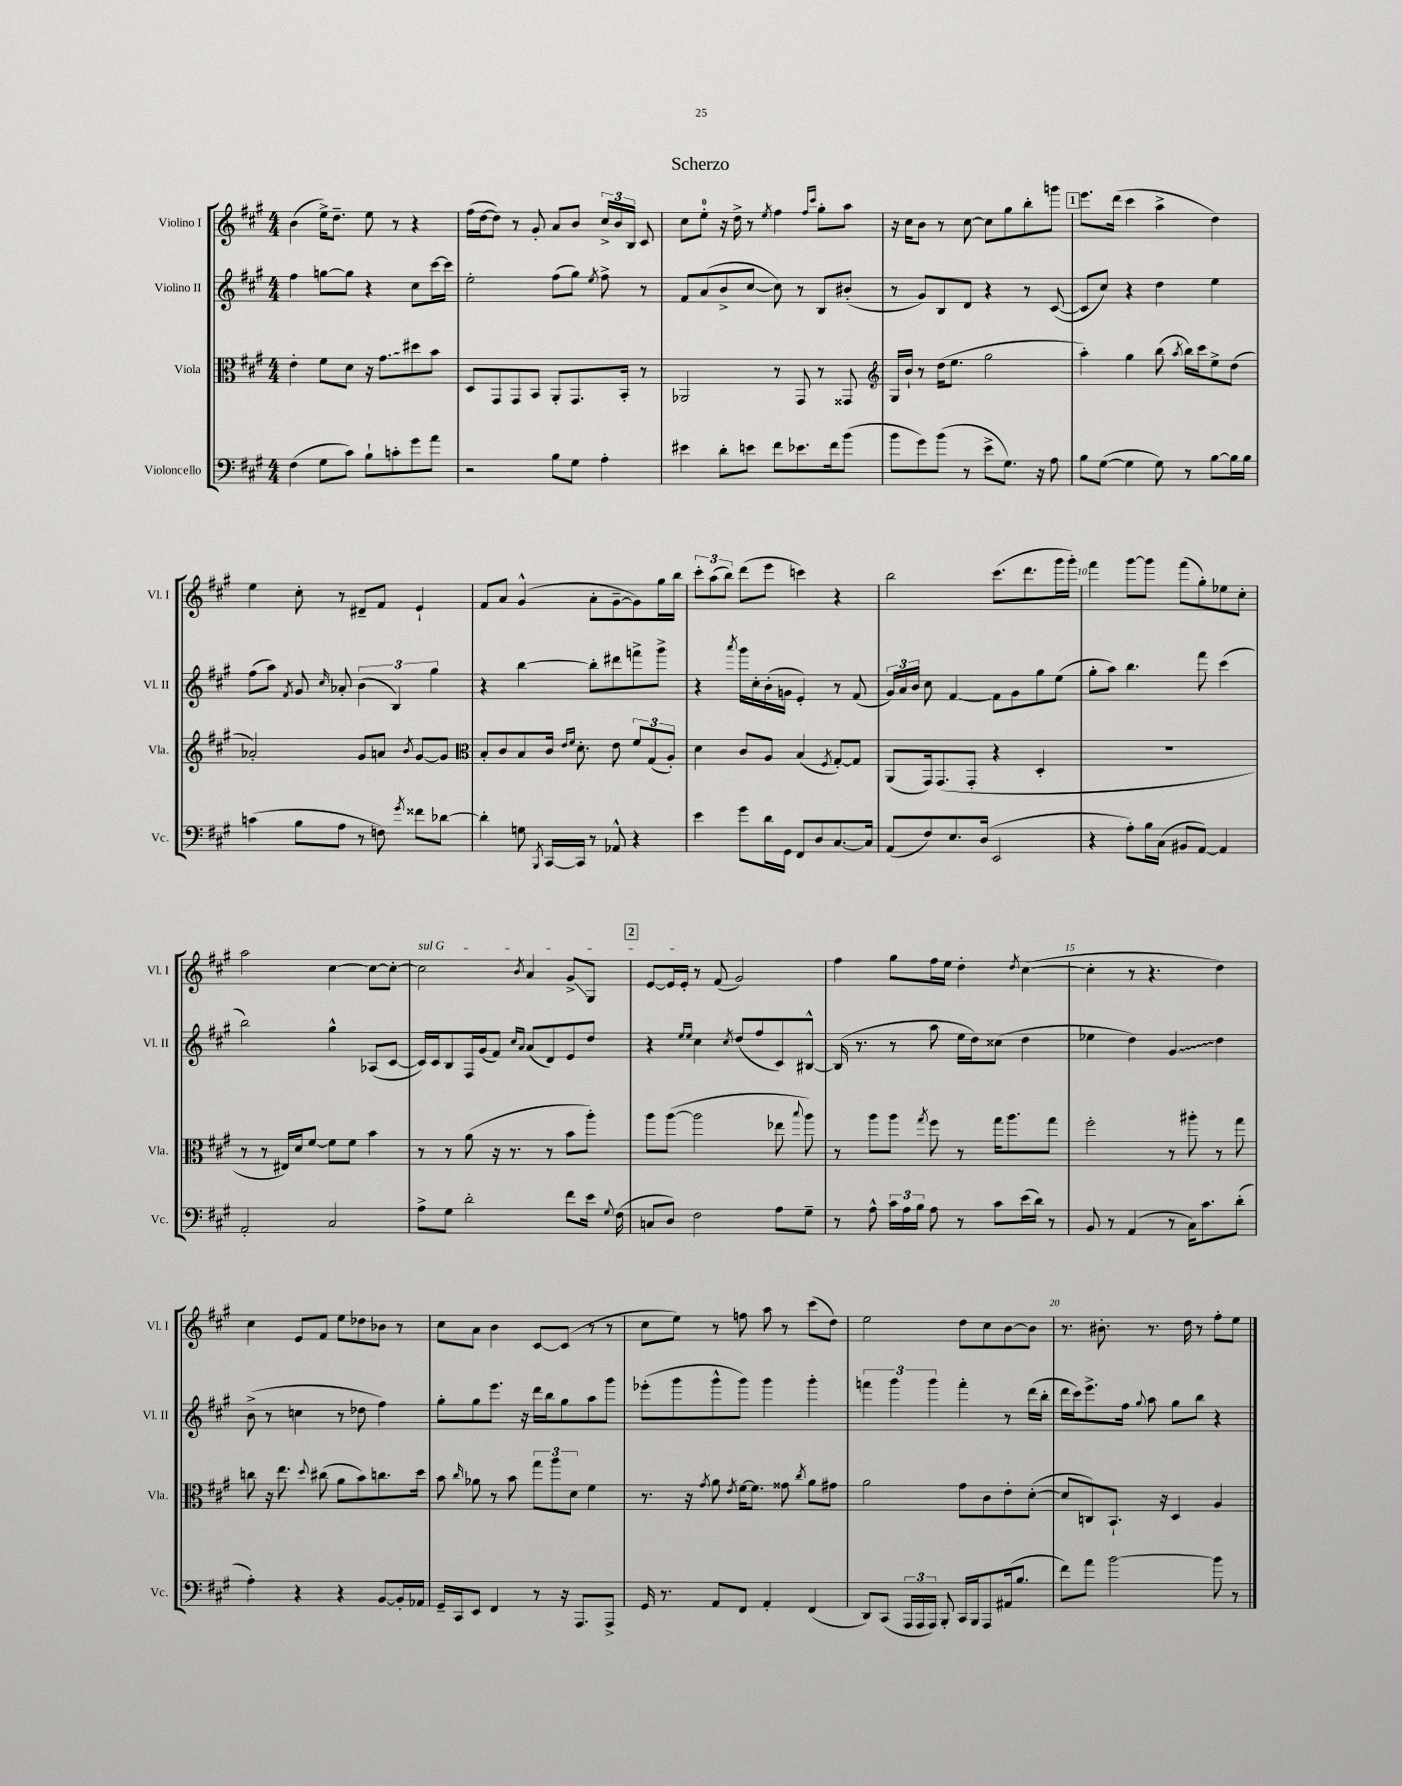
\header { title = "Scherzo" }
<<
\new StaffGroup <<
\new Staff = "s0" \with { instrumentName = "Violino I" shortInstrumentName = "Vl. I" } {
    \clef treble \key a \major \numericTimeSignature \time 4/4
    \autoBeamOff b'4( e''16[->) d''8.]-- e''8 r8 r4 |
    fis''16[( d''16~ d''8]) r8 gis'8-. a'8[ b'8] \tuplet 3/2 { cis''16[-> b'16 b16] } cis'8 |
    cis''8[ e''8]-0-. r16 d''16-> r8 \acciaccatura { e''8 } fis''4 \grace { fis''16[ cis'''16] } gis''8[-. a''8] |
    r16 cis''16[ b'8] r8 cis''8~ cis''8[ gis''8 b''8-. g'''8] |
    \mark \markup { \box "1" } e'''8.[ d'''16]( cis'''4 a''4-> d''4) |
    e''4 cis''8-. r8 dis'8[-- fis'8] e'4-! |
    fis'8[ a'8] gis'4-^( a'8[-. gis'8~-- gis'8) gis''16 b''16] |
    \tuplet 3/2 { cis'''8[-. a''8( b''8]) } d'''8[( e'''8] c'''4) r4 |
    b''2 cis'''8.[( d'''8. gis'''16 gis'''16]-.) |
    fis'''4 gis'''8[~ gis'''8] fis'''8[( gis''8-.) ees''8 cis''8]-. |
    a''2 cis''4~ cis''8[~ cis''8]~-. |
    \once \override TextSpanner.bound-details.left.text = \markup { \italic "sul G" } cis''2\startTextSpan \acciaccatura { b'8 } a'4 gis'8[->\glissando gis8] |
    \mark \markup { \box "2" } e'8[~ e'16 e'16]-.\stopTextSpan r8 fis'8( gis'2) |
    fis''4 gis''8[ fis''16 e''16] d''4-. \acciaccatura { d''8 } cis''4~( |
    cis''4-. r8 r4. d''4) |
    cis''4 e'8[ fis'8] e''8[ des''8 bes'8] r8 |
    cis''8[ a'8] b'4 cis'8[~ cis'8]( r8 r8 |
    cis''8[ e''8]) r8 f''8 a''8 r8 cis'''8[( d''8]) |
    e''2 d''8[ cis''8 b'8~ b'8] |
    r8. bis'8.-. r8. d''16 r8 fis''8[-. e''8] \bar "|." |
}
\new Staff = "s1" \with { instrumentName = "Violino II" shortInstrumentName = "Vl. II" } {
    \clef treble \key a \major \numericTimeSignature \time 4/4
    \autoBeamOff fis''4 g''8[~ g''8] r4 cis''8[ cis'''16~ cis'''16] |
    e''2-. fis''8[( gis''8]) \acciaccatura { e''8 } fis''8-> r8 |
    fis'8[ a'8( b'8-> cis''8]~ cis''8) r8 b8[ bis'8]-.( |
    r8 gis'8[) b8 d'8] r4 r8 cis'8~( |
    \mark \markup { \box "1" } cis'8[ cis''8]) r4 d''4 e''4 |
    fis''8[( a''8]) \acciaccatura { fis'8 } gis'8 \grace { cis''16 } aes'8-. \tuplet 3/2 { b'4( b4) gis''4 } |
    r4 b''4~ b''8[-. dis'''8 f'''8-> gis'''8]-> |
    r4 \acciaccatura { a'''8 } gis'''16[ cis''16-. b'16-.( g'16] e'4-.) r8 fis'8( |
    \tuplet 3/2 { gis'16[) a'16 b'16] } cis''8 fis'4~ fis'8[ gis'8 gis''8 e''8]( |
    gis''8[-. a''8]) b''4. fis'''8 cis'''4( |
    b''2) gis''4-^ aes8[( cis'8]~ |
    cis'16[) cis'16 b8 fis16 gis'16( fis'8]) \grace { cis''16[ a'16] } a'8[( d'8) e'8 d''8] |
    \mark \markup { \box "2" } r4 \grace { e''16[ e''16] } cis''4 \acciaccatura { cis''8 } d''8[( fis''8 cis'8) bis8]~-^ |
    bis16( r8. r8 a''8 e''16[ d''16) cisis''8]( d''4 |
    ees''4 d''4) \once \override Glissando.style = #'zigzag gis'4\glissando d''4 |
    b'8->( r8 c''4 r8 des''8 fis''4) |
    gis''8[-. gis''8 e'''8.] r16 d'''16[ b''16 gis''8 a''8 gis'''8] |
    ees'''8[-.( gis'''8 gis'''8-^ gis'''8]) gis'''4 gis'''4-. |
    \tuplet 3/2 { f'''4 gis'''4 gis'''4 } f'''4-. r8 d'''16[( b''16]-. |
    d'''16[ cis'''16) e'''8.-> fis''16] \appoggiatura { gis''8 } a''8 gis''8[ b''8] r4 \bar "|." |
}
\new Staff = "s2" \with { instrumentName = "Viola" shortInstrumentName = "Vla." } {
    \clef alto \key a \major \numericTimeSignature \time 4/4
    \autoBeamOff e'4-. fis'8[ d'8] r16 \once \override Glissando.style = #'zigzag gis'8.[\glissando dis''8 b'8] |
    d8[ gis,8 gis,8 b,8] a,8[-. gis,8. b,16]-. r8 |
    aes,2 r8 gis,8 r8 gisis,8 |
    \clef treble gis16[ b'16]-! r8 d''16[( e''8.] gis''2 |
    \mark \markup { \box "1" } a''4-.) gis''4 b''8( \acciaccatura { a''8 } b''16[) cis'''16 e''8-> d''8]( |
    aes'2-.) gis'8[ a'8] \acciaccatura { b'8 } gis'8[~ gis'8] |
    \clef alto b8[-. cis'8 b8 cis'16] \grace { e'16[ fis'16] } d'8.-. e'8 \tuplet 3/2 { fis'8[ gis8( a8]-.) } |
    d'4 cis'8[ a8] b4( \acciaccatura { fis8 } gis8[~-.) gis8] |
    a,8[( gis,16) gis,8.( gis,8]-. r4 d4-. |
    R1 |
    r8 r8 eis16[) d'16 fis'8]~ fis'8[ fis'8] b'4 |
    r8 r8 a'8( r16 r8. r8 b'8[ a''8]-.) |
    \mark \markup { \box "2" } a''8[ a''8]~( a''2 ees''8 \appoggiatura { b''8 } a''8) |
    r8 a''8[ a''8] \acciaccatura { gis''8 } fis''8 r8 gis''16[ a''8. gis''8] |
    fis''2-. r8 ais''8-. r8 gis''8 |
    c''8 r16 e''8. \appoggiatura { d''8 } cis''8( a'8[ b'8) c''8. d''16] |
    b'8 \grace { cis''16 } aes'8 r8 b'8 \tuplet 3/2 { gis''8[ a''8 d'8] } fis'4 |
    r8. r16 \acciaccatura { gis'8 } a'8 \acciaccatura { e'8 } fis'16[~ fis'8.] gisis'8 \acciaccatura { cis''8 } a'8[ gis'8] |
    a'2 gis'8[ cis'8 e'8-. d'8]~-.( |
    d'8[ c8) b,8.]-! r16 d4 a4 \bar "|." |
}
\new Staff = "s3" \with { instrumentName = "Violoncello" shortInstrumentName = "Vc." } {
    \clef bass \key a \major \numericTimeSignature \time 4/4
    \autoBeamOff fis4( gis8[ cis'8]) b8[-! c'8-. gis'8 a'8] |
    r2 b8[ gis8] a4-. |
    eis'4 d'8[-. e'8] fis'8[ ees'8. fis'16 b'8]( |
    b'8[ gis'8) b'8]( r8 e'8[-> gis8.]) r16 a8 |
    \mark \markup { \box "1" } b8[ gis8]~( gis4 gis8) r8 b8[~ b16 b16] |
    c'4( b8[ a8] r8 f8) \acciaccatura { gis'8 } fisis'8[ des'8]~ |
    des'4-. g8 \acciaccatura { b,,8 } cis,16[~ cis,16] r8 aes,8-^ r4 |
    e'4 gis'8[ d'16 gis,16] fis,8[ d8 cis8.~ cis16] |
    a,8[( fis8) e8. d16]( e,2 |
    r4 a8[-.) b16 cis16]( bis,8[ a,8]~) a,4 |
    a,2-. cis2 |
    a8[-> gis8] d'2-. fis'8[ e'16] \appoggiatura { gis8 } fis16( |
    \mark \markup { \box "2" } c8[ d8]) fis2 a8[ gis8]-- |
    r8 a8-^ \tuplet 3/2 { cis'16[ a16 b16] } a8 r8 cis'8[ e'16( d'16]) r8 |
    b,8 r8 a,4( r8 cis16[) cis'8. d'8]-.( |
    a4-.) r4 r4 b,8[~ b,16-. aes,16] |
    gis,16[-- cis,16 e,8] fis,4 r8 r16 a,,8.[ a,,8]-> |
    gis,16 r8. a,8[ fis,8] a,4-. fis,4( |
    d,8[) cis,8]( \tuplet 3/2 { a,,16[ a,,16 a,,16]) } b,,8-. cis,16[ b,,16 a,,8 ais,16( b8.] |
    fis'8[) a'8] b'2~ b'8 r8 \bar "|." |
}
>>
>>
\layout { \context { \Score \override BarNumber.break-visibility = ##(#f #t #t) barNumberVisibility = #(every-nth-bar-number-visible 5) } }
